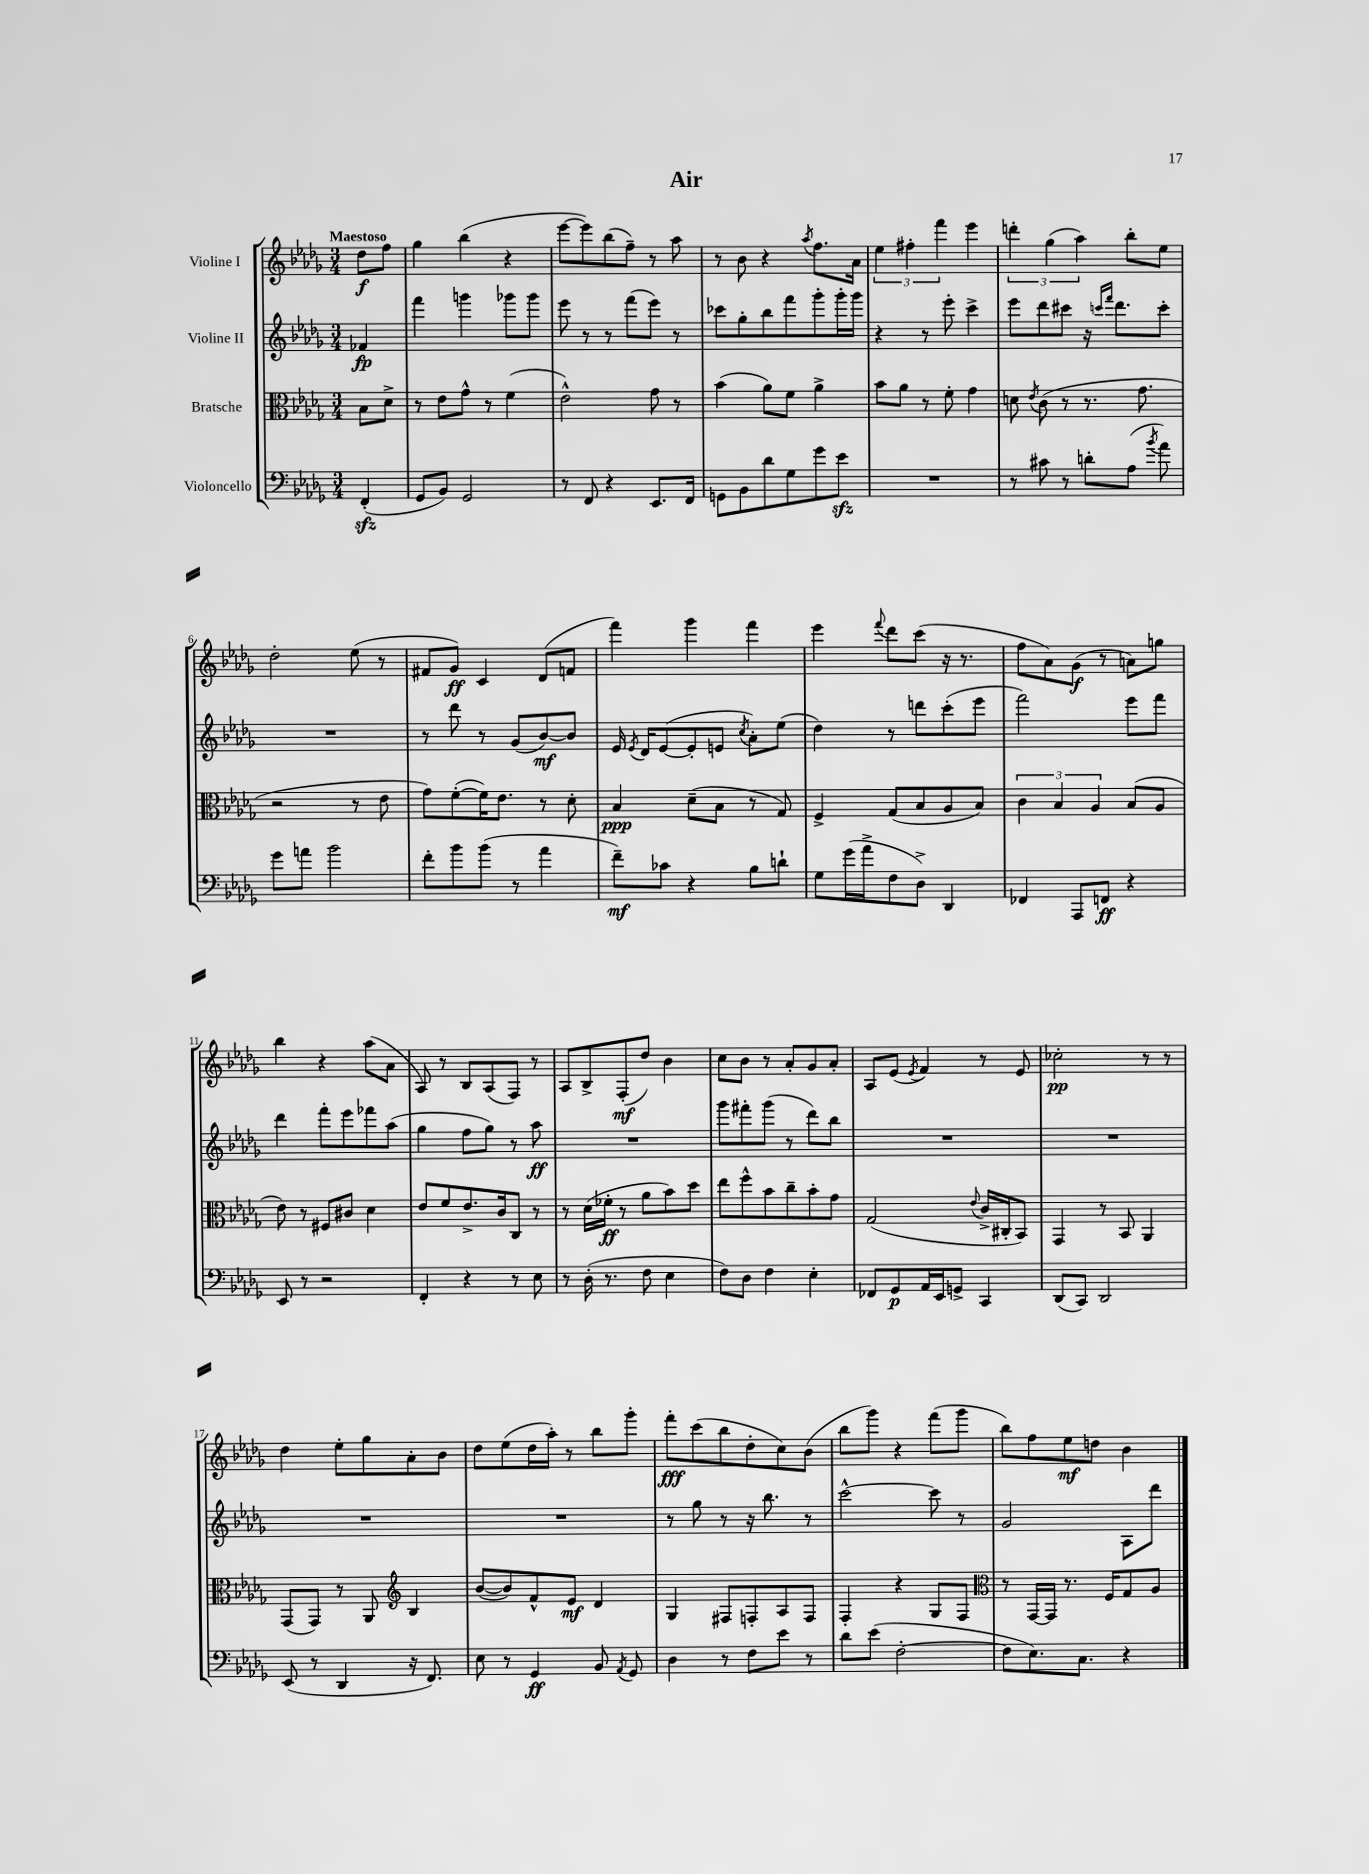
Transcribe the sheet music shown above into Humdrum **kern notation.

**kern	**dynam	**kern	**dynam	**kern	**dynam	**kern	**dynam
*part4	*part4	*part3	*part3	*part2	*part2	*part1	*part1
*staff4	*staff4	*staff3	*staff3	*staff2	*staff2	*staff1	*staff1
*I"Violoncello	*	*I"Bratsche	*	*I"Violine II	*	*I"Violine I	*
*clefF4	*	*clefC3	*	*clefG2	*	*clefG2	*
*k[b-e-a-d-g-]	*	*k[b-e-a-d-g-]	*	*k[b-e-a-d-g-]	*	*k[b-e-a-d-g-]	*
*M3/4	*	*M3/4	*	*M3/4	*	*M3/4	*
=	=	=	=	=	=	=	=
!	!	!	!	!	!	!LO:TX:a:B:t=Maestoso	!
(4FFzz'/	.	8B-\L	.	4f-X/	fp	8dd-\L	f
.	.	8d-^\J	.	.	.	8ff\J	.
=1	=1	=1	=1	=1	=1	=1	=1
8GG-/L	.	8r	.	4fff\	.	4gg-\	.
8BB-/J)	.	8e-\L	.	.	.	.	.
2GG-/	.	8g-^^\J	.	4gggn\	.	(4bb-\	.
.	.	8r	.	.	.	.	.
.	.	(4f\	.	8ggg-X\L	.	4r	.
.	.	.	.	8ggg-\J	.	.	.
=2	=2	=2	=2	=2	=2	=2	=2
8r	.	2e-^^\)	.	8eee-\	.	[8eee-\L	.
8FF/	.	.	.	8r	.	8eee-\])	.
4r	.	.	.	8r	.	(8bb-\	.
.	.	.	.	(8fff\L	.	8ff~\J)	.
8.EE-/L	.	8g-\	.	8eee-\J)	.	8r	.
.	.	8r	.	8r	.	8aa-\	.
16FF/Jk	.	.	.	.	.	.	.
=3	=3	=3	=3	=3	=3	=3	=3
8GGn\L	.	(4b-\	.	8ccc-X\L	.	8r	.
8BB-\	.	.	.	8gg-'\	.	8b-\	.
8d-\	.	8a-\L)	.	8bb-\	.	4r	.
8G-\	.	8f\J	.	8fff\	.	.	.
.	.	.	.	.	.	8qaa-/	.
8g-\	.	4a-^\	.	8ggg-'\	.	8.ff\L	.
8e-zz\J	.	.	.	16ggg-'\L	.	.	.
.	.	.	.	16ggg-\JJ	.	16a-\Jk	.
=4	=4	=4	=4	=4	=4	=4	=4
2.r	.	8b-\L	.	4r	.	6ee-\	.
.	.	8a-\J	.	.	.	.	.
.	.	.	.	.	.	6ff#X'\	.
.	.	8r	.	8r	.	.	.
.	.	.	.	.	.	6fff\	.
.	.	8f'\	.	8eee-'\	.	.	.
.	.	4g-\	.	4ccc^\	.	4eee-\	.
=5	=5	=5	=5	=5	=5	=5	=5
8r	.	8dn\	.	8eee-\L	.	6dddn'\	.
.	.	8qe-/	.	.	.	.	.
8c#X\	.	(8c\	.	8ddd-\	.	.	.
.	.	.	.	.	.	(6gg-\	.
8r	.	8r	.	8ccc#X\J	.	.	.
.	.	.	.	.	.	6aa-\)	.
8dn'\L	.	8.r	.	16r	.	.	.
.	.	.	.	16qqcccn/LL	.	.	.
.	.	.	.	16qqfff/JJ	.	.	.
.	.	.	.	8.ddd-\L	.	.	.
(8A-\J	.	.	.	.	.	8bb-'\L	.
.	.	8.g-\	.	.	.	.	.
8qb-/	.	.	.	.	.	.	.
8a-\)	.	.	.	8ccc'\J	.	8ee-\J	.
!!LO:LB:g=z
=6	=6	=6	=6	=6	=6	=6	=6
8g-\L	.	2r	.	2.r	.	2dd-'\	.
8an\J	.	.	.	.	.	.	.
2b-\	.	.	.	.	.	.	.
.	.	8r	.	.	.	(8ee-\	.
.	.	8e-\	.	.	.	8r	.
=7	=7	=7	=7	=7	=7	=7	=7
8f'\L	.	8g-\L)	.	8r	.	8f#X/L	.
8b-\	.	([8f'\	.	8ddd-\	.	8g-/J)	ff
(8b-\J	.	16f\K])	.	8r	.	4c/	.
.	.	8.e-\J	.	.	.	.	.
8r	.	.	.	(8g-/L	.	.	.
4a-\	.	8r	.	[8b-/)	mf	(8d-/L	.
.	.	8d-'\	.	8b-/J]	.	8fn/J	.
=8	=8	=8	=8	=8	=8	=8	=8
8f~\L)	mf	4B-/	ppp	16e-/	.	4fff\)	.
.	.	.	.	8qe-/	.	.	.
.	.	.	.	16d-/KL	.	.	.
8c-X\J	.	.	.	([8e-/	.	.	.
4r	.	(8d-~\L	.	8e-'/]	.	4ggg-\	.
.	.	8B-\J	.	8en/J	.	.	.
.	.	.	.	8qcc/	.	.	.
8B-\L	.	8r	.	8a-'\L)	.	4fff\	.
8dn`\J	.	8G-/)	.	(8ee-\J	.	.	.
=9	=9	=9	=9	=9	=9	=9	=9
8G-\L	.	4F^/	.	4dd-\)	.	4eee-\	.
(16g-\L	.	.	.	.	.	.	.
16a-^\J	.	.	.	.	.	.	.
.	.	.	.	.	.	8qqfff/	.
8F\	.	(8G-/L	.	8r	.	8ddd-\L	.
8D-^\J)	.	8B-/	.	8dddn\L	.	(8ccc\J	.
4DD-/	.	8A-/	.	(8ccc'\	.	16r	.
.	.	.	.	.	.	8.r	.
.	.	8B-/J)	.	8eee-\J	.	.	.
=10	=10	=10	=10	=10	=10	=10	=10
4FF-X/	.	6c\	.	2fff\)	.	8ff\L	.
.	.	.	.	.	.	8a-\)	.
.	.	6B-/	.	.	.	.	.
8AAA-/L	.	.	.	.	.	(8g-\J	f
.	.	6A-/	.	.	.	.	.
8FFn/J	ff	.	.	.	.	8r	.
4r	.	(8B-/L	.	8eee-\L	.	8an\L)	.
.	.	8A-/J	.	8fff\J	.	8ggn\J	.
!!LO:LB:g=z
=11	=11	=11	=11	=11	=11	=11	=11
8EE-/	.	8e-\)	.	4ddd-\	.	4bb-\	.
8r	.	8r	.	.	.	.	.
2r	.	8F#X/L	.	8fff'\L	.	4r	.
.	.	8c#X/J	.	8eee-\	.	.	.
.	.	4d-\	.	8fff-X\	.	(8aa-\L	.
.	.	.	.	(8aa-\J	.	8a-\J	.
=12	=12	=12	=12	=12	=12	=12	=12
4FF'/	.	8e-/L	.	4gg-\	.	8A-/)	.
.	.	8f/	.	.	.	8r	.
4r	.	8.e-^/	.	8ff\L	.	8B-/L	.
.	.	.	.	8gg-\J)	.	(8A-/	.
.	.	16c/k	.	.	.	.	.
8r	.	8C/J	.	8r	.	8F/J)	.
8E-\	.	8r	.	8aa-\	ff	8r	.
=13	=13	=13	=13	=13	=13	=13	=13
8r	.	8r	.	2.r	.	8A-/L	.
(16D-'\	.	(16d-\LL	.	.	.	8B-^/	.
8.r	.	16f-X'\JJ	ff	.	.	.	.
.	.	8r	.	.	.	(8F'/	mf
8F\	.	8a-\L	.	.	.	8dd-/J)	.
4E-\	.	8b-\)	.	.	.	4b-\	.
.	.	8dd-\J	.	.	.	.	.
=14	=14	=14	=14	=14	=14	=14	=14
8F\L)	.	8ee-\L	.	8ggg-\L	.	8cc\L	.
8D-\J	.	8ff^^\	.	8fff#X'\	.	8b-\J	.
4F\	.	8b-\	.	(8ggg-\J	.	8r	.
.	.	8cc~\	.	8r	.	8a-'/L	.
4E-'\	.	8b-'\	.	8ddd-\L)	.	8g-/	.
.	.	8g-\J	.	8bb-\J	.	8a-'/J	.
=15	=15	=15	=15	=15	=15	=15	=15
8FF-X/L	.	(2G-/	.	2.r	.	8A-/L	.
8GG-/	p	.	.	.	.	(8e-/J	.
.	.	.	.	.	.	8qe-/	.
16AA-/L	.	.	.	.	.	4f/)	.
16EE-/J	.	.	.	.	.	.	.
8GGn^/J	.	.	.	.	.	.	.
.	.	8qqe-/	.	.	.	.	.
4CC/	.	16c^/LL	.	.	.	8r	.
.	.	16C#X'/J	.	.	.	.	.
.	.	8BB-/J)	.	.	.	8e-/	.
=16	=16	=16	=16	=16	=16	=16	=16
(8DD-/L	.	4GG-/	.	2.r	.	2cc-X'\	pp
8CC/J)	.	.	.	.	.	.	.
2DD-/	.	8r	.	.	.	.	.
.	.	8BB-/	.	.	.	.	.
.	.	4AA-/	.	.	.	8r	.
.	.	.	.	.	.	8r	.
!!LO:LB:g=z
=17	=17	=17	=17	=17	=17	=17	=17
(8EE-/	.	(8GG-/L	.	2.r	.	4dd-\	.
8r	.	8GG-/J)	.	.	.	.	.
4DD-/	.	8r	.	.	.	8ee-'\L	.
.	.	8AA-/	.	.	.	8gg-\	.
*	*	*clefG2	*	*	*	*	*
16r	.	4B-/	.	.	.	8a-'\	.
8.FF/)	.	.	.	.	.	.	.
.	.	.	.	.	.	8b-\J	.
=18	=18	=18	=18	=18	=18	=18	=18
8E-\	.	([8b-/L	.	2.r	.	8dd-\L	.
8r	.	8b-/])	.	.	.	(8ee-\	.
4GG-/	ff	8f^^/	.	.	.	16dd-\L	.
.	.	.	.	.	.	16aa-'\JJ)	.
.	.	8e-/J	mf	.	.	8r	.
8BB-/	.	4d-/	.	.	.	8bb-\L	.
8qAA-/	.	.	.	.	.	.	.
8GG-/	.	.	.	.	.	8ggg-'\J	.
=19	=19	=19	=19	=19	=19	=19	=19
4D-\	.	4G-/	.	8r	.	8fff'\L	fff
.	.	.	.	8gg-\	.	(8ccc\	.
8r	.	8F#X/L	.	8r	.	8bb-\	.
8F\L	.	8Fn'/	.	16r	.	8dd-'\	.
.	.	.	.	8.bb-\	.	.	.
8e-\J	.	8A-/	.	.	.	8cc\)	.
8r	.	8F/J	.	8r	.	(8b-\J	.
=20	=20	=20	=20	=20	=20	=20	=20
8d-\L	.	4F'/	.	[2ccc^^\	.	8bb-\L	.
(8e-\J	.	.	.	.	.	8ggg-\J)	.
[2F'\	.	4r	.	.	.	4r	.
.	.	8G-/L	.	8ccc\]	.	(8fff\L	.
.	.	8F/J	.	8r	.	8ggg-\J	.
=21	=21	=21	=21	=21	=21	=21	=21
*	*	*clefC3	*	*	*	*	*
8F\L]	.	8r	.	2g-/	.	8bb-\L)	.
8.E-\)	.	[16GG-/LL	.	.	.	8ff\	.
.	.	16GG-/JJ]	.	.	.	.	.
.	.	8.r	.	.	.	8ee-\	mf
8.C\J	.	.	.	.	.	.	.
.	.	.	.	.	.	8ddn\J	.
.	.	16F/KL	.	.	.	.	.
4r	.	8G-/	.	8A-\L	.	4b-\	.
.	.	8A-/J	.	8ddd-\J	.	.	.
==	==	==	==	==	==	==	==
*-	*-	*-	*-	*-	*-	*-	*-
